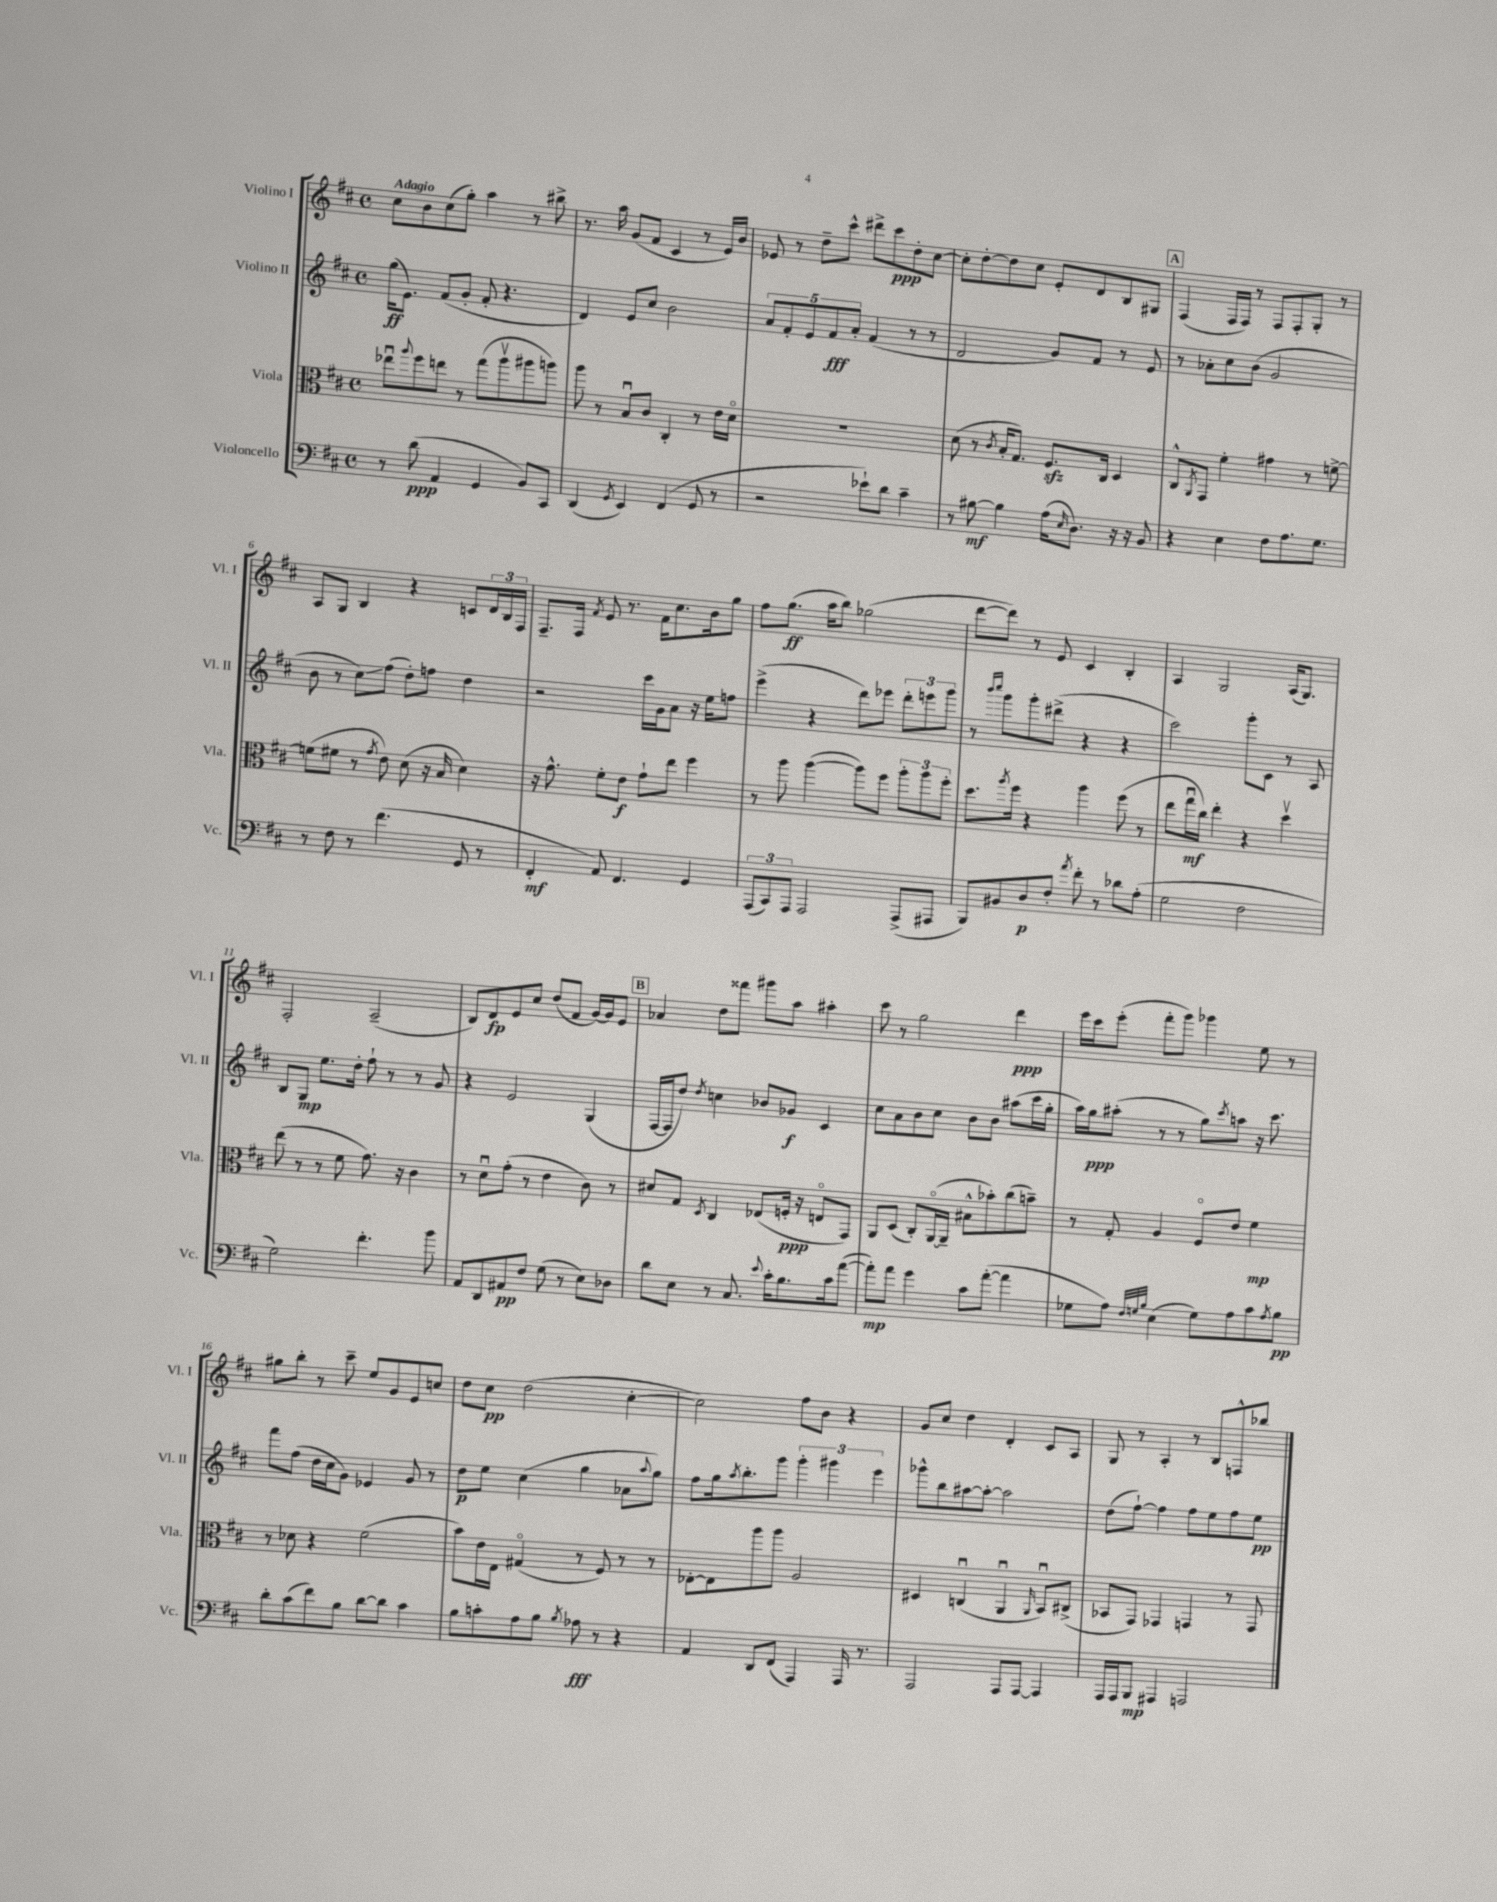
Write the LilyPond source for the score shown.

<<
\new StaffGroup <<
\new Staff = "s0" \with { instrumentName = "Violino I" shortInstrumentName = "Vl. I" } {
    \clef treble \key d \major \defaultTimeSignature \time 4/4 \tempo "Adagio"
    cis''8 b'8 cis''8( g''8-.) a''4 r8 bis''8-> |
    r8. a''16 g'8( fis'8 cis'4 r8 e'16) b'16 |
    ees'8 r8 d''8-- cis'''8-^ dis'''8-> cis'''8\ppp d''8-. cis''8~ |
    cis''8-. d''8~-. d''8 cis''8 e'8-. d'8 b8 gis8 |
    \mark \markup { \box "A" } fis4( fis16 fis16) r8 fis8 fis8-. g8-. r8 |
    a8 g8 b4 r4 c'8 \tuplet 3/2 { d'16 b16 fis16 } |
    fis8.-- fis16 \acciaccatura { fis'8 } e'8 r8. fis'16 cis''8. b'16 g''8 |
    fis''8 g''8.\ff( a''16 b''8) ges''2( |
    d'''8~ d'''8) r8 e'8 cis'4 b4-. |
    a4 g2 a16( g8.) |
    fis2-. a2--( |
    b8) d'8\fp e'8 cis''8 d''8( fis'8 g'16~) g'16 e'8 |
    \mark \markup { \box "B" } aes'4 d''8 fisis'''8 gis'''8 a''8 ais''4-. |
    cis'''8 r8 g''2 d'''4\ppp |
    e'''16 cis'''16 e'''8-.( fis'''8-. g'''8) ges'''4 e''8 r8 |
    gis''8 b''8-. r8 cis'''8-- e''8 g'8 e'8 c''8 |
    d''8 cis''8\pp d''2( cis''4~-. |
    cis''2) fis''8 b'8 r4 |
    g'8 cis''8 d''4 d'4-. cis'8 a8 |
    g8 r8 a4-. r8 b8 f8-^ bes''8 \bar "|." |
}
\new Staff = "s1" \with { instrumentName = "Violino II" shortInstrumentName = "Vl. II" } {
    \clef treble \key d \major \defaultTimeSignature \time 4/4
    g''16\ff( e'8.) fis'8( g'8-. fis'8-. r4. |
    d'4) e'8 cis''8 b'2 |
    \tuplet 5/4 { a'8 fis'8-. e'8 fis'8\fff a'8-. } fis'4( r8 r8 |
    d'2 g'8) fis'8 r8 e'8 |
    \mark \markup { \box "A" } r8 aes'8-. cis''8 b'8( g'2 |
    b'8 r8 cis''8\glissando) fis''8( d''8-.) f''8 d''4 |
    r2 cis'''16 g'16 a'8 r16 e''16 f''8 |
    e'''4->( r4 d'''8) ees'''8 \tuplet 3/2 { d'''8-. e'''8 g'''8 } |
    r8 \grace { b'''16 cis''''16 } g'''8 g'''8-. dis'''8->( r4 r4 |
    cis'''2) g'''8-. cis'8 r8 a8 |
    b8 g8\mp e''8. d''16-. fis''8-! r8 r8 g'8 |
    r4 e'2 g4( |
    \mark \markup { \box "B" } fis16~ fis16 d''8) \acciaccatura { d''8 } c''4 bes'8 ges'8\f cis'4 |
    cis''8 a'8 b'8 cis''8 b'8 b'8 ais''8( cis'''16 g''16-. |
    a''16) g''16\ppp ais''8-.( r8 r8 g''8) \acciaccatura { cis'''8 } a''8 r16 cis'''8. |
    fis'''8 fis''8( d''16 cis''16 g'8) ees'4 g'8 r8 |
    d''8\p e''8 cis''4( g''4 aes'8 \appoggiatura { a''8 } g''8) |
    fis''8 g''16 \acciaccatura { a''8 } b''8.-. g'''8 \tuplet 3/2 { g'''4-. gis'''4 e'''4 } |
    ges'''8-^ b''8 ais''8~ ais''8~-. ais''2 |
    d''8( fis''8~-!) fis''4 fis''8 e''8 fis''8 e''8\pp \bar "|." |
}
\new Staff = "s2" \with { instrumentName = "Viola" shortInstrumentName = "Vla." } {
    \clef alto \key d \major \defaultTimeSignature \time 4/4
    ees''8\downbow \appoggiatura { a''8 } fis''8 e''8 r8 g''8( a''8\upbow ais''8 a''8) |
    a''8 r8 b8\downbow cis'8 cis4-. r8 e'16 d'16\flageolet |
    R1 |
    d'8( r8 \acciaccatura { cis'8 } b16-. g8.) fis8.\sfz cis16 d4 |
    \mark \markup { \box "A" } cis8-^ \acciaccatura { a,8 } g,8 fis'4-. gis'4 r8 f'8~-> |
    f'8( fis'8 r8 \acciaccatura { g'8 } e'8) d'8( r16 b16 d'4) |
    r16 g'8.-^ fis'8-. e'8\f g'8-! e''8 fis''4 |
    r8 a''8 a''4~( a''8) fis''8 \tuplet 3/2 { a''8-. a''8 fis''8-. } |
    d''8. \acciaccatura { a''8 } fis''16 r4 a''4 fis''8( r8 |
    e''8 g''16\downbow\mf cis''16) e''4-. r4 d''4\upbow |
    e''8( r8 r8 fis'8 g'8.) r16 cis'4 |
    r8 d'8\downbow g'8-.( r8 e'4 cis'8) r8 |
    \mark \markup { \box "B" } dis'8 g8 \acciaccatura { d8 } cis4 ees8( f16-.\ppp r16 e8\flageolet g,8) |
    a,8 d8( cis8-.) a,16~\flageolet( a,16-- bis8-^ bes'8-.) cis''8( b'8--) |
    r8 g8-. a4 fis8\flageolet e'8 fis'4\mp |
    r8 des'8 r4 fis'2( |
    b'8) e'16 e16 gis4\flageolet( r8 fis8) r8 r8 |
    ees8~-. ees8 a''8 a''8 a2 |
    dis4 c4\downbow( a,4\downbow \grace { a,16 } b,8\downbow) cis8->( |
    bes,8 g,8) ges,4 g,4 r8 g,8 \bar "|." |
}
\new Staff = "s3" \with { instrumentName = "Violoncello" shortInstrumentName = "Vc." } {
    \clef bass \key d \major \defaultTimeSignature \time 4/4
    r8 d'8\ppp( a,4 g,4 b,8) cis,8 |
    d,4( \acciaccatura { g,8 } e,4) fis,4( g,8 r8 |
    r2 ees'8-!) d'8 cis'4-- |
    r8 bis8~\mf bis4 a16( \grace { e16 } d8.) r16 r16 b,8 |
    \mark \markup { \box "A" } r4 e4 fis8 a8. g8. |
    r8 fis8 r8 fis'4.( g,8 r8 |
    fis,4-.\mf a,8) fis,4. g,4 |
    \tuplet 3/2 { a,,8( cis,8) a,,8 } a,,2 a,,8->( ais,,8 |
    b,,8) bis,8 d8\p fis8-. \acciaccatura { a'8 } fis'8-. r8 des'8 a8-.( |
    g2 fis2 |
    g2) fis'4.-. b'8 |
    a,8 d,8 ais,8\pp fis8 g8( r8 e8) des8 |
    \mark \markup { \box "B" } d'8 e8 r8 cis8. \appoggiatura { e'8 } cis'16-. b8. cis'16 a'8~( |
    a'8-.\mp) a'8 g'4 cis'8 a'8~-.( a'4 |
    ges8 a8) \grace { fis32 g32 b32 } e4( g8) a8 cis'8 \acciaccatura { a8 } b8\pp |
    d'8-. cis'8( fis'8) b8 d'8~ d'8 cis'4 |
    b8 c'8-. a8 b8 \acciaccatura { b8 } aes8\fff r8 r4 |
    a,4 d,8 fis,8( a,,4) a,,16 r8. |
    a,,2 a,,8 a,,8~ a,,4 |
    a,,16 a,,16 b,,8\mp ais,,4 a,,2 \bar "|." |
}
>>
>>
